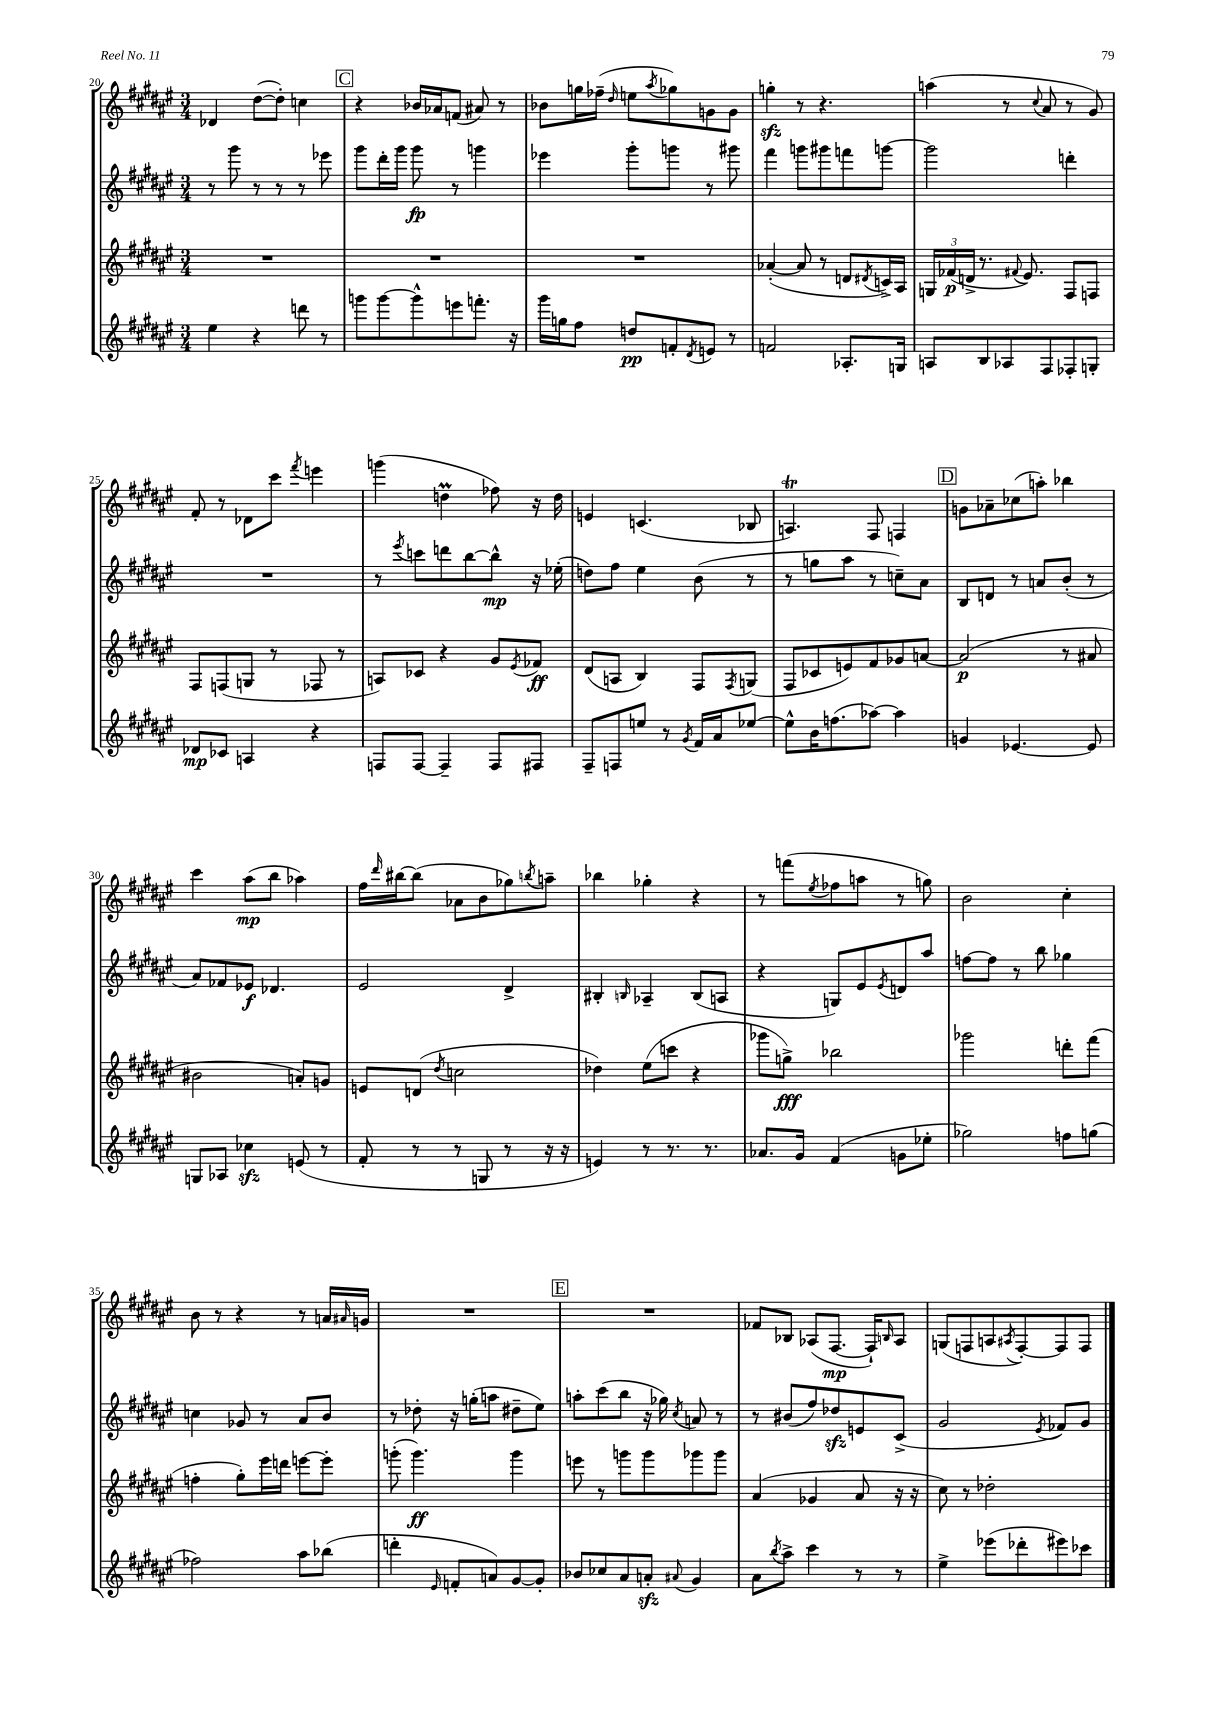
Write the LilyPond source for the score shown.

<<
\new StaffGroup <<
\new Staff = "s0" {
    \clef treble \key fis \major \numericTimeSignature \time 3/4
    des'4 dis''8~( dis''8-.) c''4 |
    \mark \markup { \box "C" } r4 bes'16 aes'16 f'8( ais'8) r8 |
    bes'8 g''16 fes''16--( \grace { dis''16 } e''8 \acciaccatura { ais''8 } ges''8) g'8 g'8 |
    g''4-.\sfz r8 r4. |
    a''4( r8 \appoggiatura { cis''8 } ais'8 r8 gis'8) |
    fis'8-. r8 des'8 cis'''8 \acciaccatura { fis'''8 } e'''4 |
    g'''4( d''4\prall fes''8) r16 d''16 |
    e'4 c'4.( bes8 |
    a4.\trill) fis8 f4 |
    \mark \markup { \box "D" } g'8 aes'8-- ces''8( a''8-.) bes''4 |
    cis'''4 ais''8\mp( b''8 aes''4) |
    fis''16 \grace { dis'''16 } bis''16~ bis''8( aes'8 b'8 ges''8) \acciaccatura { b''8 } a''8-- |
    bes''4 ges''4-. r4 |
    r8 f'''8( \acciaccatura { eis''8 } fes''8 a''8 r8 g''8) |
    b'2 cis''4-. |
    b'8 r8 r4 r8 a'16 \grace { ais'16 } g'16 |
    R2. |
    \mark \markup { \box "E" } R2. |
    fes'8 bes8 aes8( fis8.~\mp fis16-!) \grace { b16 } aes8 |
    g8( f8 a8 \acciaccatura { ais8 } f8~-.) f8 f8 \bar "|." |
}
\new Staff = "s1" {
    \clef treble \key fis \major \numericTimeSignature \time 3/4
    r8 gis'''8 r8 r8 r8 ees'''8 |
    \mark \markup { \box "C" } gis'''8 dis'''16-. gis'''16 gis'''8\fp r8 g'''4 |
    ees'''4 gis'''8-. g'''8 r8 gis'''8 |
    fis'''4 g'''8 gis'''8 f'''8 g'''8~ |
    g'''2 d'''4-. |
    R2. |
    r8 \acciaccatura { eis'''8 } c'''8 d'''8 b''8~ b''8-^\mp r16 ees''16-.( |
    d''8) fis''8 eis''4 b'8( r8 |
    r8 g''8 ais''8 r8 c''8--) ais'8 |
    \mark \markup { \box "D" } b8 d'8 r8 a'8 b'8-.( r8 |
    ais'8) fes'8 ees'8\f des'4. |
    eis'2 dis'4-> |
    bis4-. \grace { b16 } aes4-- b8( a8 |
    r4 g8) eis'8 \acciaccatura { eis'8 } d'8 ais''8 |
    f''8~ f''8 r8 b''8 ges''4 |
    c''4 ges'8 r8 ais'8 b'8 |
    r8 des''8-. r16 g''16-.( a''8 dis''8-- eis''8) |
    \mark \markup { \box "E" } a''8-. cis'''8( b''8 r16 ges''16) \acciaccatura { cis''8 } a'8 r8 |
    r8 bis'8( fis''8) des''8\sfz e'8 cis'8->( |
    gis'2 \acciaccatura { eis'8 } fes'8) gis'8 \bar "|." |
}
\new Staff = "s2" {
    \clef treble \key fis \major \numericTimeSignature \time 3/4
    R2. |
    \mark \markup { \box "C" } R2. |
    R2. |
    aes'4~-.( aes'8 r8 d'8 \acciaccatura { dis'8 } c'16->) ais16 |
    \tuplet 3/2 { g16 fes'16\p( d'16-> } r8. \appoggiatura { fis'8 } eis'8.) fis8 f8 |
    fis8 f8( g8 r8 fes8 r8 |
    a8) ces'8 r4 gis'8 \acciaccatura { eis'8 } fes'8\ff |
    dis'8( a8 b4) fis8 \acciaccatura { fis8 } g8( |
    fis8 ces'8 e'8) fis'8 ges'8 a'8~ |
    \mark \markup { \box "D" } a'2\p( r8 ais'8 |
    bis'2 a'8-.) g'8 |
    e'8 d'8( \acciaccatura { dis''8 } c''2 |
    des''4) eis''8( c'''8 r4 |
    ges'''8 g''8->\fff) bes''2 |
    ges'''2 d'''8-. fis'''8( |
    f''4-. gis''8-.) eis'''16 d'''16 e'''8~ e'''8-. |
    g'''8-.( g'''4.\ff) g'''4 |
    \mark \markup { \box "E" } e'''8 r8 g'''8 g'''8 ges'''8 ges'''8 |
    ais'4( ges'4 ais'8 r16 r16 |
    cis''8) r8 des''2-. \bar "|." |
}
\new Staff = "s3" {
    \clef treble \key fis \major \numericTimeSignature \time 3/4
    eis''4 r4 d'''8 r8 |
    \mark \markup { \box "C" } g'''8 g'''8~ g'''8-^ e'''8 f'''8.-. r16 |
    gis'''16 g''16 fis''8 d''8\pp f'8-. \acciaccatura { dis'8 } e'8 r8 |
    f'2 aes8.-. g16 |
    a8 b8 aes8 fis8 fes8-. g8-. |
    des'8\mp ces'8 a4 r4 |
    f8 f8~ f4-- f8 fis8 |
    fis8-- f8 e''8 r8 \acciaccatura { gis'8 } fis'16 ais'16 ees''8~ |
    ees''8-^ b'16 f''8.( aes''8~) aes''4 |
    \mark \markup { \box "D" } g'4 ees'4.~ ees'8 |
    g8 aes8 ces''4\sfz e'8( r8 |
    fis'8-. r8 r8 g8 r8 r16 r16 |
    e'4) r8 r8. r8. |
    aes'8. gis'16 fis'4( g'8 ees''8-. |
    ges''2) f''8 g''8( |
    fes''2) ais''8 bes''8( |
    d'''4-. \grace { eis'16 } f'8-. a'8) gis'8~ gis'8-. |
    \mark \markup { \box "E" } bes'8 ces''8 ais'8 a'8-.\sfz \appoggiatura { ais'8 } gis'4 |
    ais'8 \acciaccatura { b''8 } ais''8-> cis'''4 r8 r8 |
    eis''4-> ees'''8( des'''8-. eis'''8) ces'''8 \bar "|." |
}
>>
>>
\layout { \context { \Score currentBarNumber = #20 } }
